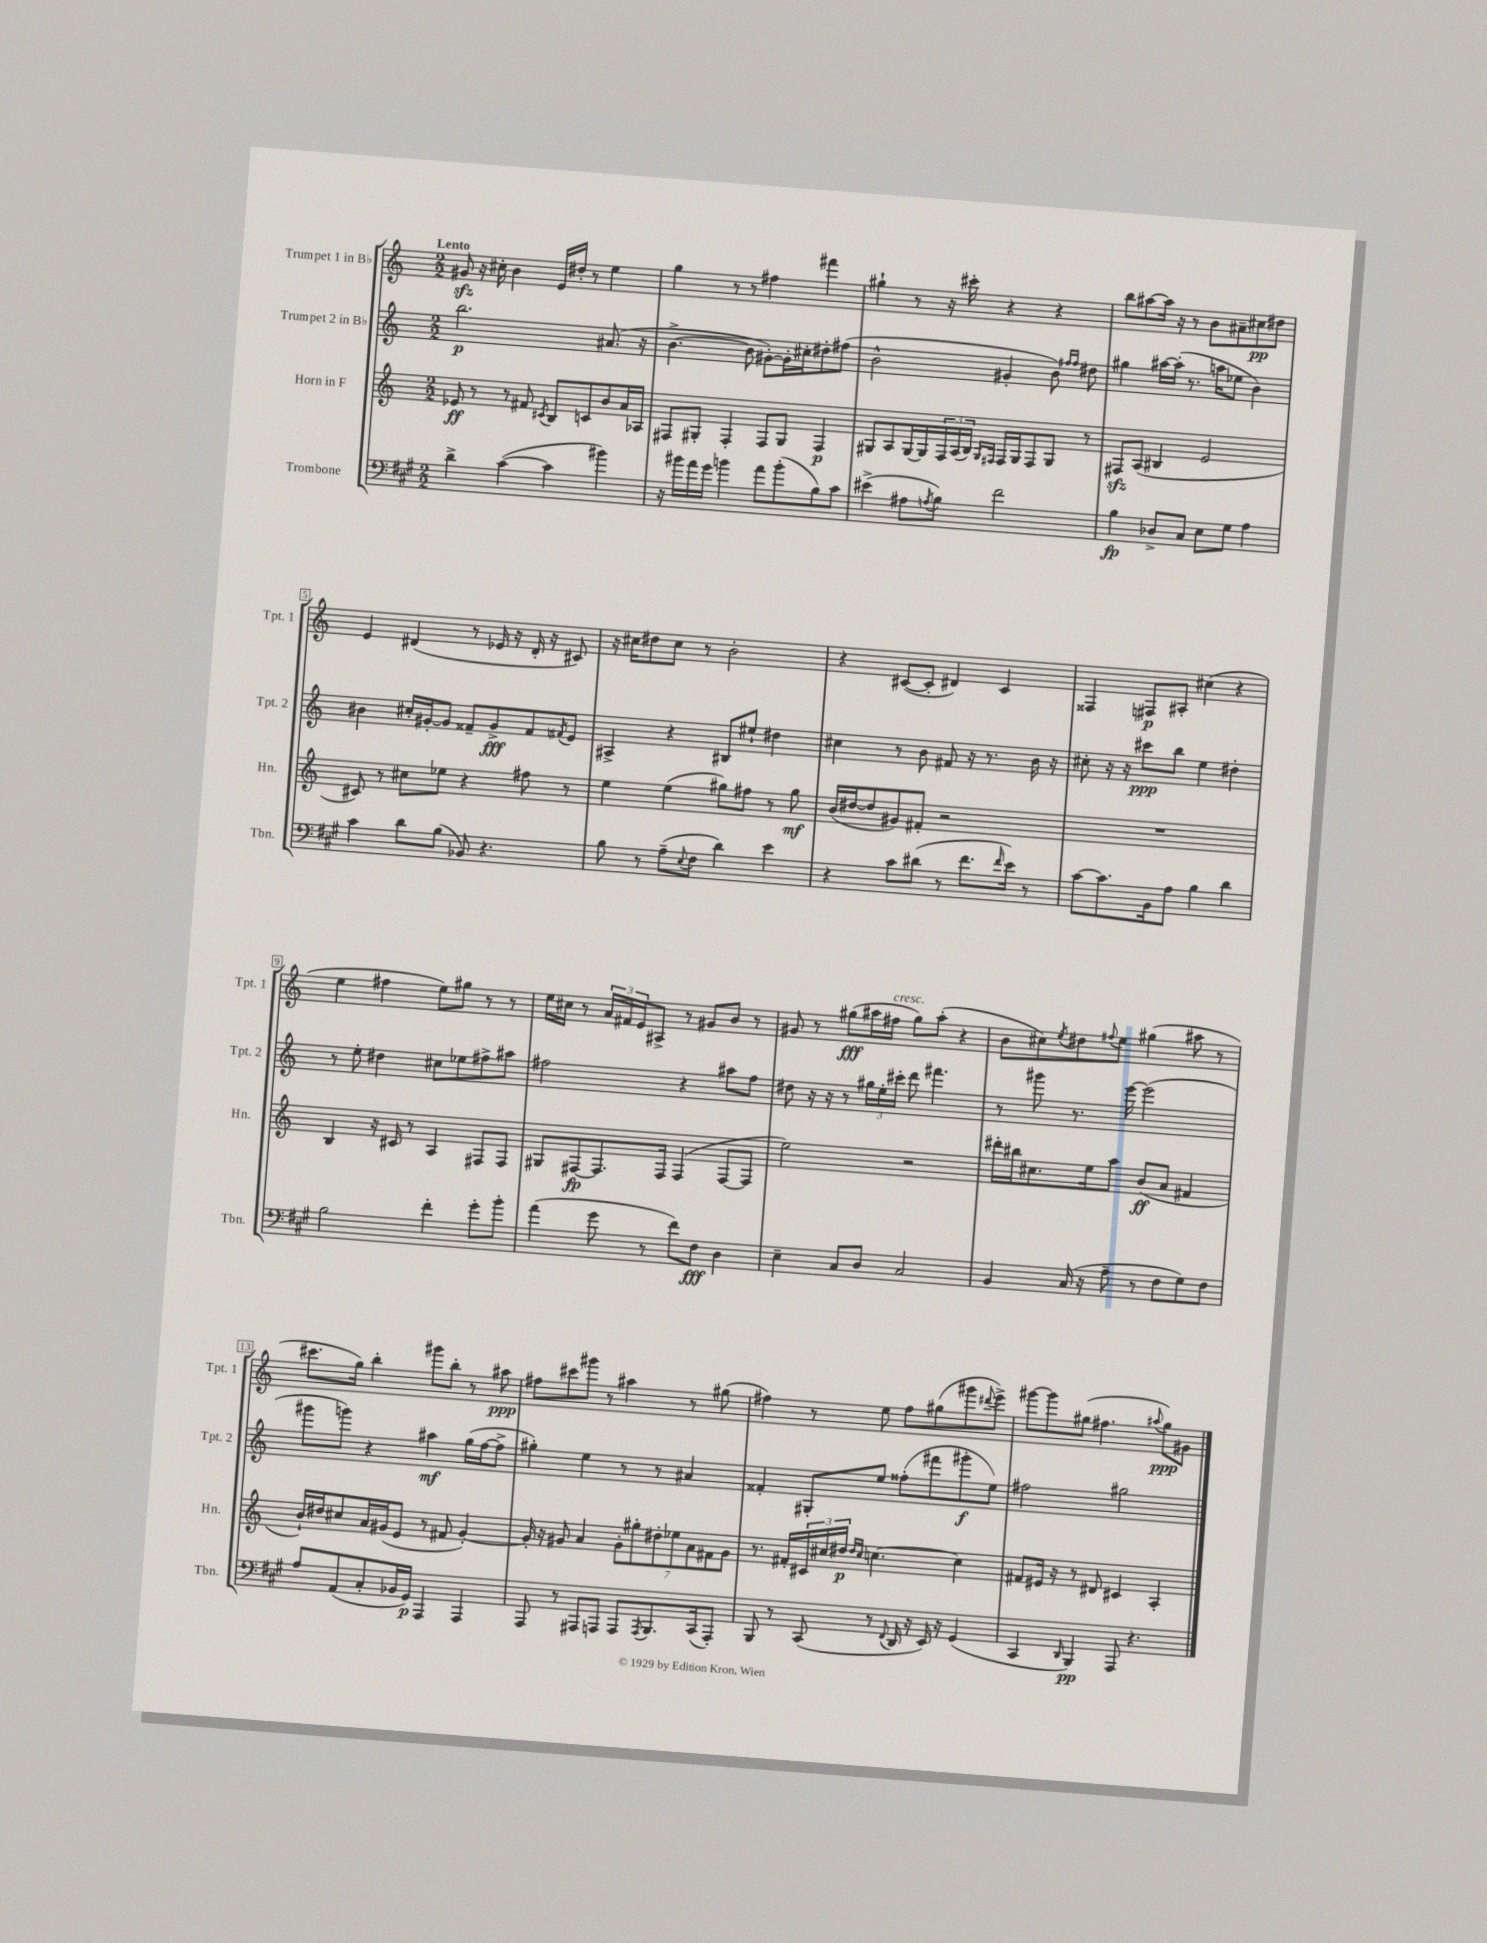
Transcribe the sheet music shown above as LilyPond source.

<<
\new StaffGroup <<
\new Staff = "s0" \with { instrumentName = "Trumpet 1 in Bb" shortInstrumentName = "Tpt. 1" } {
    \clef treble \key c \major \numericTimeSignature \time 2/2 \tempo "Lento"
    gis'8\sfz r16 cis''16-. b'4 e'16 dis''16-. r8 e''4 |
    g''4 r8 r8 fis''4 fis'''4 |
    gis''4-! r8 r16 cis'''16-. r4 r4 |
    b''8 ais''8~ ais''16 r16 r8 b'8 ais'8-- cis''8\pp dis''8 |
    e'4 dis'4( r8 ees'16 r16 dis'16-. r16 cis'8) |
    r16 cis''16 dis''8 cis''8 r8 b'2-. |
    r4 cis'8~( cis'8-. dis'4) cis'4 |
    fisis4 fis8\p ais8-. cis''4( r4 |
    e''4 fis''4 e''8) gis''8 r8 r8 |
    e''16 cis''16 r8 \tuplet 3/2 { a'16 fis'16 e'16 } ais8-> r8 gis'8 b'8 r8 |
    gis'8 r8 gis''8\fff( ais''16 fis''16^\markup { \italic "cresc." } gis''8) ais''8-.( r4 |
    b'8 cis''8) \acciaccatura { e''8 } dis''8 \appoggiatura { fis''8 } e''8 gis''4( ais''8 r8 |
    cis'''8. g''16) b''4-. gis'''8 b''8-. r8 ais''8\ppp |
    fis''8 cis'''8 gis'''8 r8 ais''4 r8 gis''8( |
    fis''4) r8 e''8 fis''8 gis''8( gis'''8 \appoggiatura { dis'''8 } e'''8->) |
    gis'''8~ gis'''8 gis''8( fis''4. \appoggiatura { ais''8 } gis''8\ppp) gis'8 \bar "|." |
}
\new Staff = "s1" \with { instrumentName = "Trumpet 2 in Bb" shortInstrumentName = "Tpt. 2" } {
    \clef treble \key c \major \numericTimeSignature \time 2/2
    b''2.\p ais'8.( r16 |
    b'4.~-> b'8 gis'8~-.) gis'16-. cis''16-. dis''8-. fis''8( |
    b'2-^ gis'4-. b'8) \grace { fis''16 fis''16 } dis''8 |
    gis''4 ais''16~ ais''16-.( r8. a''16 ees''8 b'4) |
    bis'4 cis''16-. gis'16~-. gis'8 fisis'8-- gis'8->\fff fisis'8 \acciaccatura { fis'8 } e'8 |
    ais4-> r4 bis8 eis''8-! dis''4 |
    cis''4 r8 b'8 fis'8 r16 r8. b'16 r16 |
    cis''8-. r16 r16 cis'''8\ppp b''8 e''4 dis''4-. |
    r8 e''8-. dis''4 cis''8 ees''8 fis''8-> ais''8 |
    fis''2 r4 ais''8 fis''8 |
    dis''8 r16 r16 r8 \tuplet 3/2 { gis''16 e''16-. cis'''16-. } d'''8 fis'''4. |
    r8 gis'''8 r8. e'''16~ e'''2( |
    gis'''8 g'''8) r4 ais''4\mf g''16( f''16~ f''8-> |
    gis''4-.) e''4 r8 r8 ais'4 |
    fisis'4-. gis8-. e''8 fisis''8-.( fis'''8 gis'''8-.\f e''8) |
    fis''2 gis''2 \bar "|." |
}
\new Staff = "s2" \with { instrumentName = "Horn in F" shortInstrumentName = "Hn." } {
    \clef treble \key c \major \numericTimeSignature \time 2/2
    ees'8\ff r8 r8 fis'8 \acciaccatura { cis'8 } b8 c'8 b'8 a'16 aes16 |
    fis8 gis8-. fis4-. fis8 gis8 fis4\p |
    gis8 a8 gis16~ gis16 \tuplet 3/2 { f16 a16( b16) } \grace { gis16 fis16 } fis16 gis16 fis8 gis8 r8 |
    fis8\sfz a8( bis4 e'2 |
    cis'8) r8 cis''8 ees''8 r4 fis''8 r8 |
    e''4 e''4( gis''8) fis''8 r8 gis''8\mf |
    b'16( dis''16~ dis''8 gis'8) fis'8-. r2 |
    R1 |
    b4 r16 cis'16 r8 a4 fis8 fis8 |
    gis8 fis8~\fp fis8. fis16 fis4( fis8~ fis8 |
    e''2) r2 |
    dis'''16-. bis''16 cis''8. e''16 a''8 b'8\ff( a'8 fis'4 |
    b'16-!) dis''16 cis''8 a'16 gis'16( e'8 r8 fis'8 gis'4~-.) |
    gis'16-. r16 gis'8 a'4 \tuplet 7/4 { gis'8-. gis''8-. dis''8-. ees''8 a'8 fis'8 gis'8 } |
    r8. fis'16-. \tuplet 3/2 { cis'16 cis''16 dis''16\p } \grace { dis''16 cis''16 } c''4.~ c''4 |
    fis'8 eis'16 r16 r8 dis'8 cis'4 a4-. \bar "|." |
}
\new Staff = "s3" \with { instrumentName = "Trombone" shortInstrumentName = "Tbn." } {
    \clef bass \key a \major \numericTimeSignature \time 2/2
    d'4-> cis'4~( cis'4 bis'4) |
    r16 bis'16 a'16 gis'16 b'4 a'8 b'8-.( b8) cis'8 |
    eis'4->( ais8 \acciaccatura { a8 } b8) fis'2 |
    b4\fp des8-> cis8 e8 gis8 a4 |
    cis'4 d'8 b8( bes,8) r4. |
    b8 r8 a8--( \appoggiatura { e8 } fis8 d'4) e'4 |
    r4 cis'8 dis'8( r8 fis'8. \grace { fis'16 } e'16) r8 |
    cis'8~ cis'8. b,16 a8 b4 d'4 |
    b2 fis'4-. gis'8-. b'8-. |
    a'4( gis'8 r8 fis'8) fis8\fff d4 |
    e4-- cis8 d8 cis2 |
    b,4 cis16( r16 a8-- r8 fis8 gis8) fis8 |
    a8 a,8( cis8-. bes,16 gis,16\p) a,,4 a,,4 |
    a,,8 r8 ais,,8 a,,8 a,,8 \acciaccatura { a,,8 } b,,8. cis,16( a,,8-.) |
    b,,8 r8 cis,8( r8 \appoggiatura { fis,8 } d,16 r16 e,16) r16 gis,4( |
    cis,4 \grace { d,16 } b,,4\pp) a,,8 r4. \bar "|." |
}
>>
>>
\layout { \context { \Score \override BarNumber.stencil = #(make-stencil-boxer 0.1 0.3 ly:text-interface::print) } }
